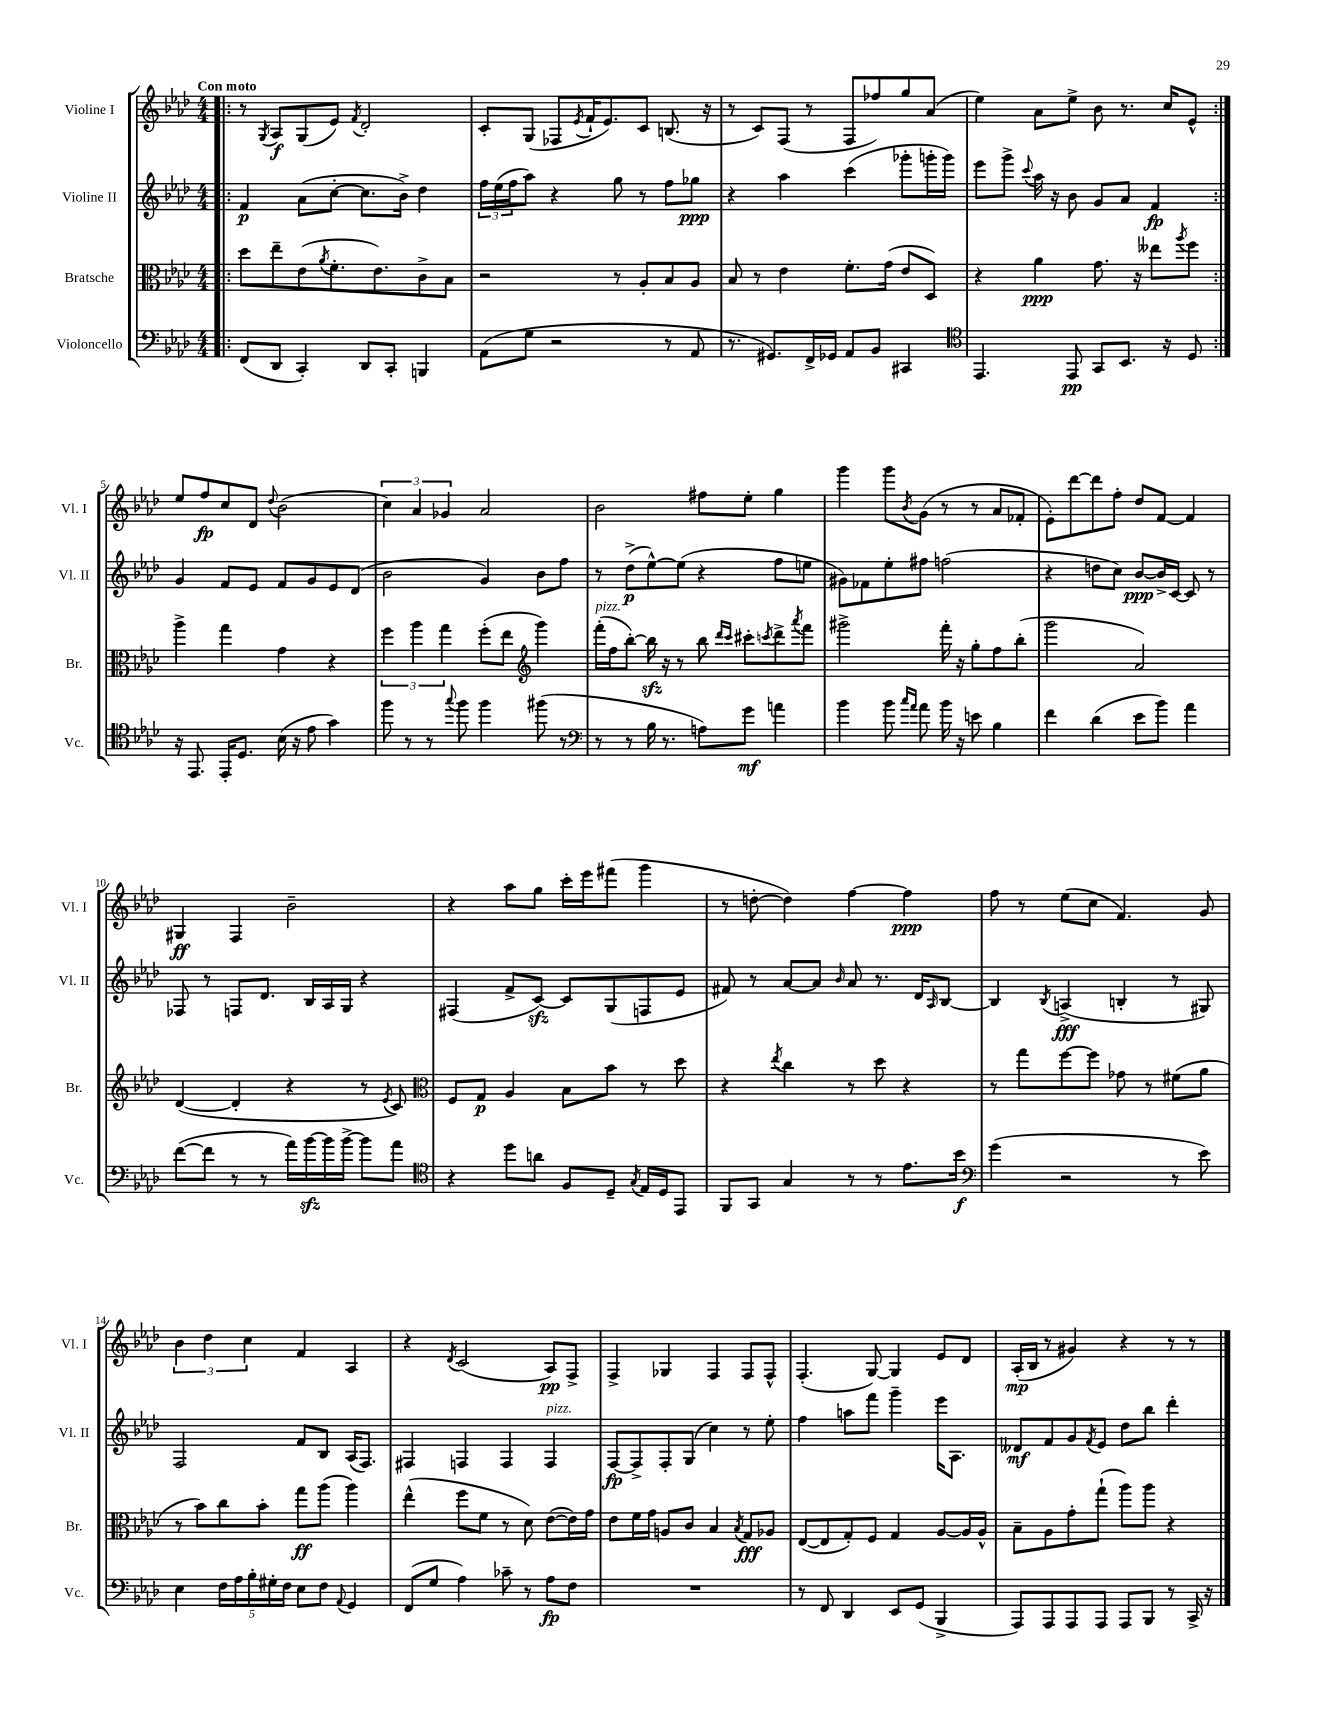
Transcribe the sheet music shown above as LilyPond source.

<<
\new StaffGroup <<
\new Staff = "s0" \with { instrumentName = "Violine I" shortInstrumentName = "Vl. I" } {
    \clef treble \key aes \major \numericTimeSignature \time 4/4 \tempo "Con moto"
    \repeat volta 2 { \bar ".|:" r8 \acciaccatura { g8 } aes8\f g8( ees'8) \acciaccatura { f'8 } des'2-. |
    c'8-. g8( fes8 \acciaccatura { ees'8 } f'16-! ees'8.) c'8 b8.( r16 |
    r8 c'8) f8( r8 f8 fes''8) g''8 aes'8( |
    ees''4) aes'8 ees''8-> bes'8 r8. c''16 ees'8-^ | }
    ees''8 f''8\fp c''8 des'8 \appoggiatura { des''8 } bes'2( |
    \tuplet 3/2 { c''4) aes'4 ges'4 } aes'2 |
    bes'2 fis''8 ees''8-. g''4 |
    g'''4 g'''8 \acciaccatura { bes'8 } g'8( r8 r8 aes'8 fes'8-. |
    ees'8-.) des'''8~ des'''8 f''8-. des''8 f'8~ f'4 |
    gis4\ff f4 bes'2-- |
    r4 aes''8 g''8 c'''16-. ees'''16 fis'''8( g'''4 |
    r8 d''8~-. d''4) f''4~ f''4\ppp |
    f''8 r8 ees''8( c''8 f'4.) g'8 |
    \tuplet 3/2 { bes'4 des''4 c''4 } f'4 aes4 |
    r4 \acciaccatura { des'8 } c'2( aes8\pp) f8-> |
    f4-> ges4 f4 f8 f8-^ |
    f4.-.( g8~) g4 ees'8 des'8 |
    aes16-.\mp( bes16 r8 gis'4) r4 r8 r8 \bar "|." |
}
\new Staff = "s1" \with { instrumentName = "Violine II" shortInstrumentName = "Vl. II" } {
    \clef treble \key aes \major \numericTimeSignature \time 4/4
    \repeat volta 2 { \bar ".|:" f'4\p aes'8( c''8~-. c''8. bes'16->) des''4 |
    \tuplet 3/2 { f''16 ees''16( f''16 } aes''8) r4 g''8 r8 f''8 ges''8\ppp |
    r4 aes''4 c'''4( ges'''8-. g'''16-. g'''16) |
    ees'''8 g'''8-> \appoggiatura { c'''8 } aes''16 r16 bes'8 g'8 aes'8 f'4\fp | }
    g'4 f'8 ees'8 f'8 g'8 ees'8 des'8( |
    bes'2 g'4) bes'8 f''8 |
    r8 des''8->\p( ees''8~-^) ees''8( r4 f''8 e''8 |
    gis'8) fes'8 ees''8-. fis''8 f''2( |
    r4 d''8 c''8) bes'8~\ppp bes'16-> c'16~ c'8 r8 |
    fes8 r8 f8 des'8. bes16 aes16 g16 r4 |
    fis4( f'8-> c'8~\sfz) c'8 g8( f8 ees'8 |
    fis'8) r8 aes'8~ aes'8 \grace { bes'16 } aes'8 r8. des'16 \grace { aes16 } bes8~ |
    bes4 \acciaccatura { bes8 } a4->\fff( b4-. r8 gis8) |
    f2 f'8 bes8 aes16( f8.) |
    fis4 f4 f4 f4^\markup { \italic "pizz." } |
    f8~\fp f8-> f8-. g8( c''4) r8 ees''8-. |
    f''4 a''8 f'''8 g'''4-- ees'''16 aes8. |
    deses'8\mf f'8 g'8 \acciaccatura { f'8 } ees'8 des''8 bes''8 des'''4-. \bar "|." |
}
\new Staff = "s2" \with { instrumentName = "Bratsche" shortInstrumentName = "Br." } {
    \clef alto \key aes \major \numericTimeSignature \time 4/4
    \repeat volta 2 { \bar ".|:" des''8 ees''8-- ees'8( \acciaccatura { aes'8 } f'8.-. ees'8.) c'8-> bes8 |
    r2 r8 aes8-. bes8 aes8 |
    bes8 r8 ees'4 f'8.-. g'16( ees'8 des8) |
    r4 aes'4\ppp g'8. r16 eeses''8 \acciaccatura { aes''8 } f''8 | }
    aes''4-> g''4 g'4 r4 |
    \tuplet 3/2 { f''4 aes''4 g''4 } f''8-.( ees''8 \clef treble g'''4) |
    f'''16-.^\markup { \italic "pizz." }( f''16 bes''8~-.) bes''16\sfz r16 r8 bes''8 \grace { des'''16 c'''16 } cis'''8-. \acciaccatura { c'''8 } des'''8-> \acciaccatura { aes'''8 } f'''8 |
    gis'''2-> f'''16-. r16 g''8-. f''8 bes''8-.( |
    g'''2 aes'2) |
    des'4~( des'4-. r4 r8 \acciaccatura { ees'8 } c'8) |
    \clef alto f8 g8\p aes4 bes8 bes'8 r8 des''8 |
    r4 \acciaccatura { ees''8 } c''4 r8 des''8 r4 |
    r8 g''8 f''8~ f''8 ges'8 r8 fis'8( aes'8 |
    r8 bes'8) c''8 bes'8-. g''8\ff aes''8( aes''4) |
    ees''4-^( f''8 f'8 r8 des'8) ees'8~( ees'16) g'16 |
    ees'8 f'16 g'16 a8 c'8 bes4 \acciaccatura { bes8 } g8\fff aes8 |
    ees8~( ees8 g8-.) f8 g4 aes8~ aes16 aes16-^ |
    bes8-- aes8 g'8-. g''8-!( aes''8) aes''8 r4 \bar "|." |
}
\new Staff = "s3" \with { instrumentName = "Violoncello" shortInstrumentName = "Vc." } {
    \clef bass \key aes \major \numericTimeSignature \time 4/4
    \repeat volta 2 { \bar ".|:" f,8( des,8 c,4-.) des,8 c,8-. b,,4 |
    aes,8( g8 r2 r8 aes,8 |
    r8. gis,8.) f,16-> ges,16 aes,8 bes,8 cis,4 |
    \clef tenor ees,4. ees,8\pp g,8 bes,8. r16 des8 | }
    r16 ees,8. ees,16-. des8. bes16( r16 ees'8 g'4) |
    f''8 r8 r8 \appoggiatura { g''8 } f''8 f''4 fis''8( r8 |
    \clef bass r8 r8 bes16 r8. a8) g'8\mf a'4 |
    bes'4 bes'8 \grace { c''16 aes'16 } aes'8 bes'16 r16 e'8 bes4 |
    f'4 des'4( ees'8 bes'8) aes'4 |
    f'8~( f'8 r8 r8 aes'16) bes'16~\sfz bes'16 bes'16~-> bes'8 aes'8 |
    \clef tenor r4 des''8 a'8 f8 des8-- \acciaccatura { g8 } ees16 des16 ees,8 |
    f,8 g,8 g4 r8 r8 ees'8. bes'16\f |
    \clef bass g'4( r2 r8 ees'8) |
    ees4 \tuplet 5/4 { f16 aes16 bes16-. gis16-. f16 } ees8 f8 \appoggiatura { aes,8 } g,4 |
    f,8( g8 aes4) ces'8-- r8 aes8\fp f8 |
    R1 |
    r8 f,8 des,4 ees,8 g,8( bes,,4-> |
    aes,,8) aes,,8 aes,,8 aes,,8 aes,,8 bes,,8 r8 c,16-> r16 \bar "|." |
}
>>
>>
